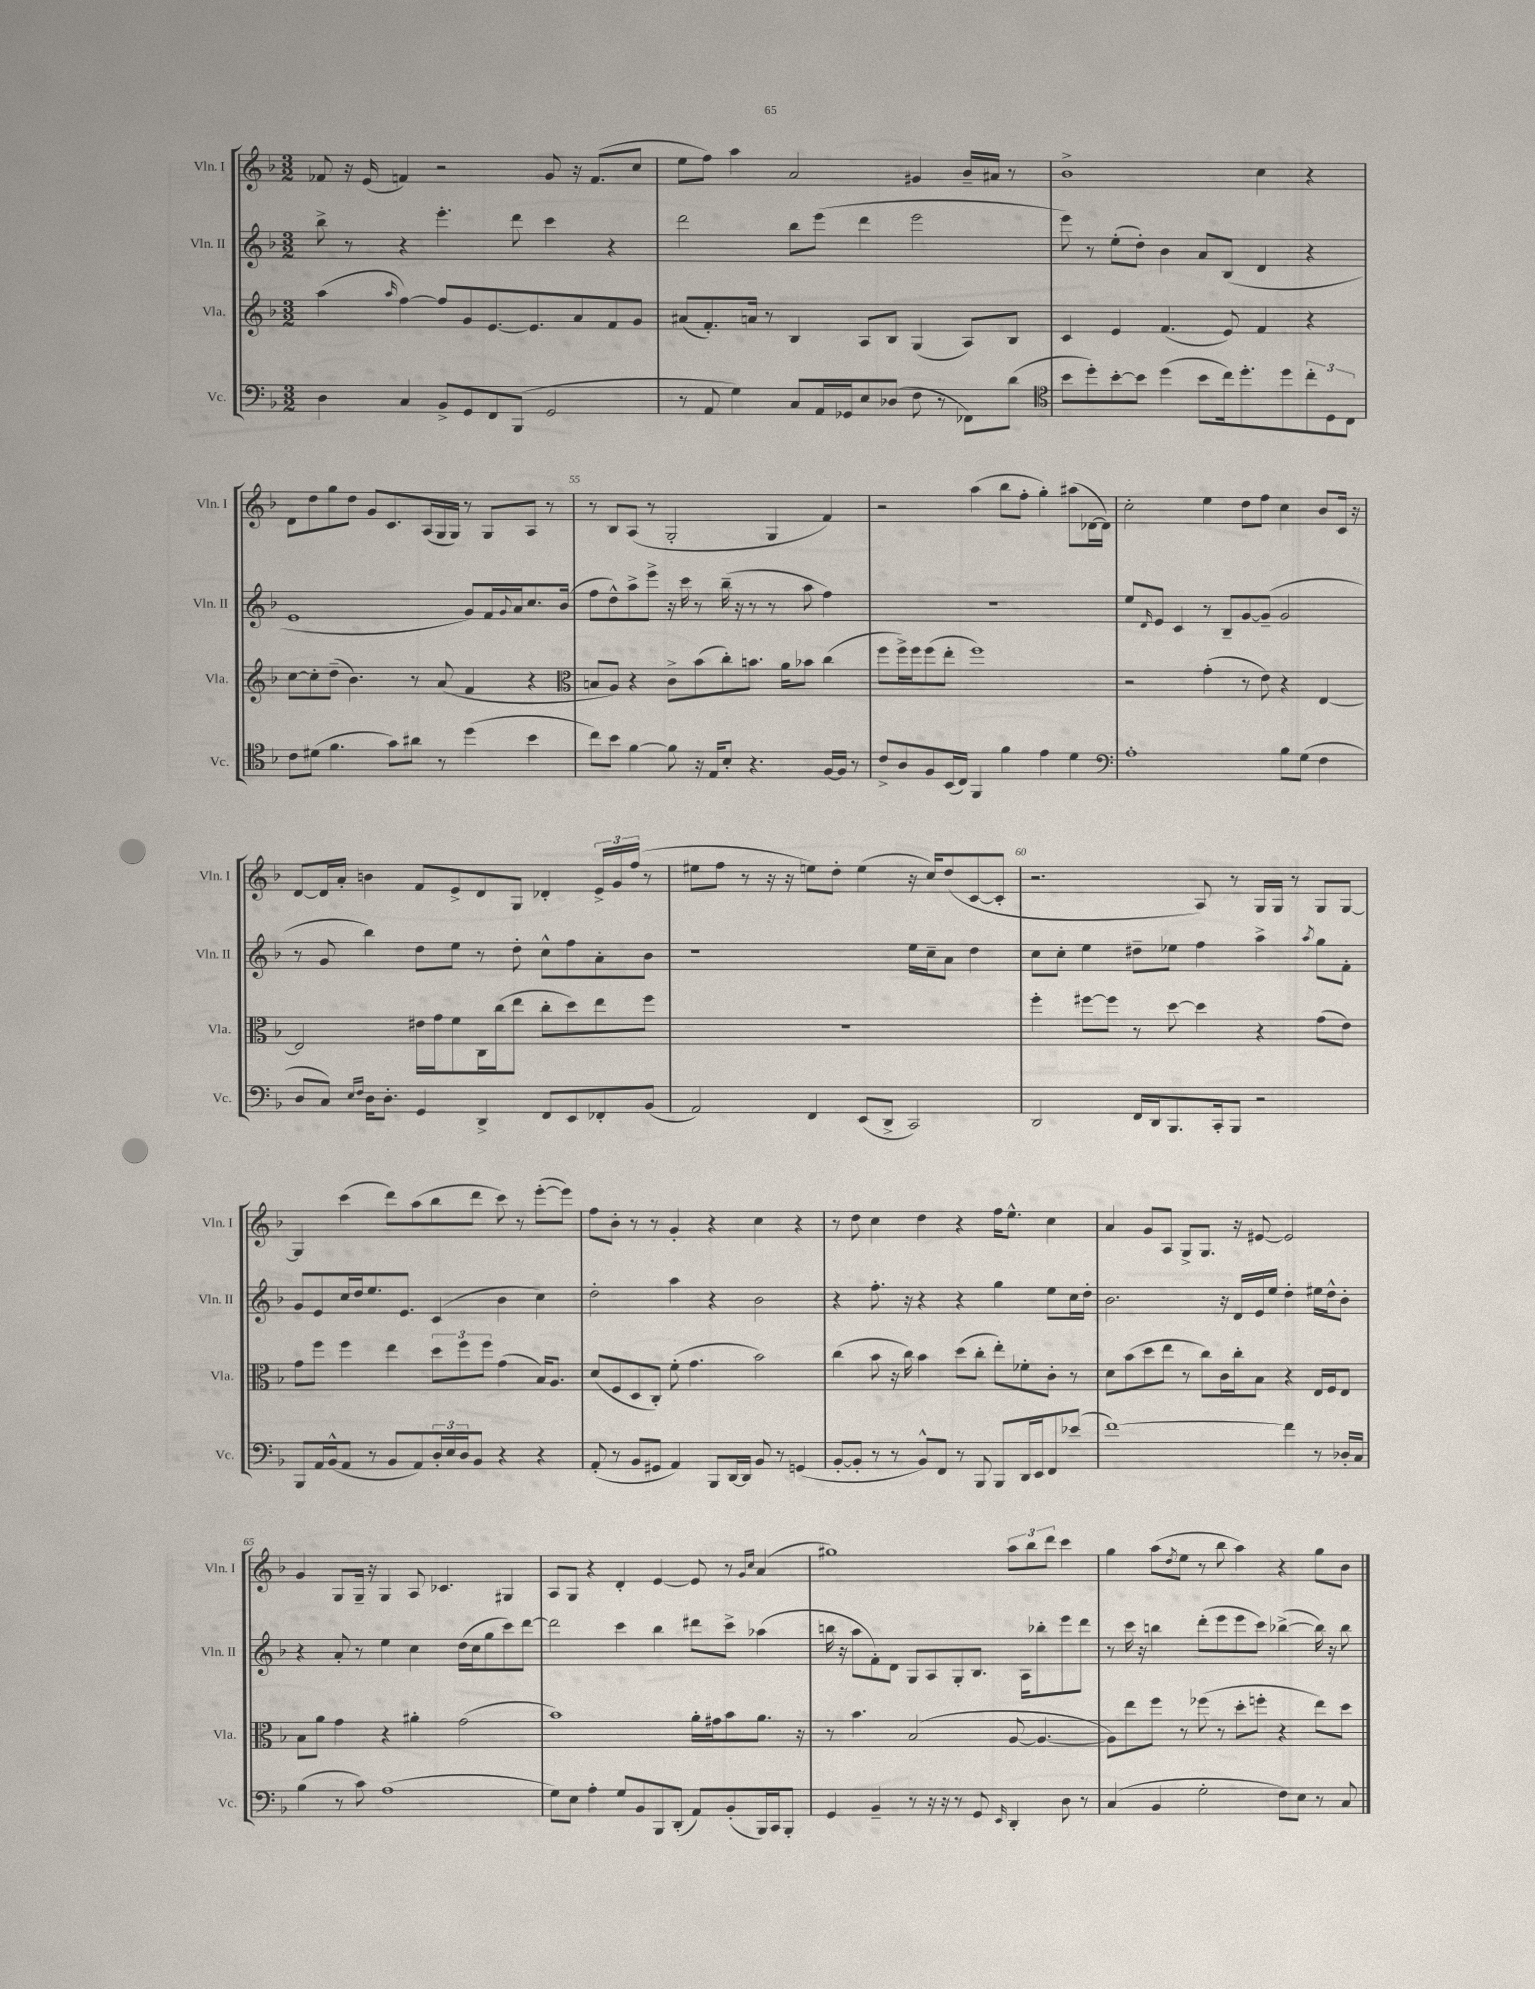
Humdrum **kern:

**kern	**kern	**kern	**kern
*staff4	*staff3	*staff2	*staff1
*clefF4	*clefG2	*clefG2	*clefG2
*k[b-]	*k[b-]	*k[b-]	*k[b-]
*M3/2	*M3/2	*M3/2	*M3/2
4D	(4aa	8bb-^	8f-
.	.	8r	16r
.	.	.	(16e
.	16qqaa	.	.
4C	[4ff)	4r	4f)
8BB-^	8ff]	4.eee'	2r
8GG	8g	.	.
8FF	[8.e	.	.
(8BBB-	.	8ddd	.
.	8.e]	.	.
2GG	.	4ccc	8g
.	8a	.	16r
.	.	.	(8.f
.	8f	4r	.
.	8g	.	8cc
=	=	=	=
8r	(8a#	2ddd	8ee
8AA	8.f')	.	8ff)
4G)	.	.	4aa
.	16a	.	.
.	8r	.	.
8C	4B-	8bb-	2a
16AA	.	(8eee	.
16GG-	.	.	.
8E	8A	4ddd	.
(8D-	8B-	.	.
8F	(4G	2eee	4g#
8r	.	.	.
8FF-)	8A)	.	16b-~
.	.	.	16a#
(8d	8B-	.	8r
=	=	=	=
*clefC4	*	*	*
8b-	4c	8eee)	1b-^
8dd')	.	8r	.
[8b-'	4e	(8ee'	.
8b-]	.	8dd')	.
(4dd	(4.f	4b-	.
8b-	.	8a	.
16cc)	8e)	(8B-	.
8.dd'	.	.	.
.	4f	4d	4cc
8dd	.	.	.
12cc'	4r	4r	4r
12D	.	.	.
12C	.	.	.
=	=	=	=
8c	[8cc	1e	8d
(8d#	8cc']	.	8dd
4.f	(8dd~	.	8gg
.	4.b-)	.	8dd
.	.	.	8g
8g)	.	.	8.c
8a#	8r	.	.
.	.	.	(16A
8r	(8a	.	16G
.	.	.	16G)
(4dd	4f	8g)	8r
.	.	16f	8G
.	.	8qqg	.
.	.	16a	.
4b-	4r	8.cc	8A
.	.	.	8r
.	.	(16b-	.
=	=	=	=
*	*clefC3	*	*
8cc)	8B	8ff	8r
8b-	8A)	8dd^^)	8B-
[4f	4r	8aa^	(8A
.	.	8eee^	8r
8f]	8c^	16r	2G'
.	.	16ccc	.
16r	(8b-	8r	.
16E	.	.	.
8B-'	8cc')	(16bb-~	.
.	.	16r	.
4.r	8.b	8r	.
.	.	8r	4G
.	16a	.	.
.	8b-	8aa	.
[16F	(4cc	4ff)	4f)
16F]	.	.	.
8r	.	.	.
=	=	=	=
8c^	8ff	1.r	2r
8A	16ff^)	.	.
.	16ff	.	.
8F	(8ff	.	.
(16BB-	8ee'	.	.
16C)	.	.	.
4FF	1ff)	.	(4aa
4f	.	.	8bb-
.	.	.	8ff'
4e	.	.	4gg')
4d	.	.	(8aa#
.	.	.	[16d-
.	.	.	16d-])
=	=	=	=
*clefF4	*	*	*
1A'	2r	8ee	2cc'
.	.	16qqd	.
.	.	8e	.
.	.	4c	.
.	(4g'	8r	4ee
.	.	8B-~	.
.	8r	[8g	8dd
.	8e)	(8g~]	8ff
8B-	4r	2g	4cc
(8G	.	.	.
4F	[4E	.	8b-
.	.	.	16c
.	.	.	16r
=	=	=	=
8D	2E]	8r	[8d
8C)	.	8g	16d]
.	.	.	16a'
16qqE	.	.	.
16qqF	.	.	.
16D	.	4bb-)	4b
8.D'	.	.	.
4GG	16e#	8dd	8f
.	16g	.	.
.	8f	8ee	8e^
4DD^	16C	8r	8d
.	(16cc	.	.
.	8ee	8dd'	8G
8FF	8cc'	8cc^^	4d-'
8EE	8dd)	8ff	.
8FF-'	8ee	8a'	24e^
.	.	.	24g
.	.	.	(24ff
(8BB-	8ff	8b-	8r
=	=	=	=
2AA)	1.r	1r	8ee#
.	.	.	8ff
.	.	.	8r
.	.	.	16r
.	.	.	16r
4FF	.	.	8ee)
.	.	.	8dd'
(8EE	.	.	(4ee
8DD^	.	.	.
2CC)	.	16ee	16r
.	.	16cc~	16cc)
.	.	8a	(8dd
.	.	4dd	[8c
.	.	.	8c']
=	=	=	=
2DD	4ff'	8cc	2.r
.	.	8cc'	.
.	[8ff#	4ee	.
.	8ff#]	.	.
16FF	8r	8dd#~	.
16DD	.	.	.
8.BBB-	[8dd	8ee-	.
.	4dd]	4ff	8A)
16CC'	.	.	.
8BBB-	.	.	8r
2r	4r	4aa^	16G
.	.	.	16G
.	.	.	8r
.	.	8qaa	.
.	(8g	8gg	8G
.	8e)	8f'	[8G
=	=	=	=
8BBB-	8g	8g	4G]
16AA	8ff	8e	.
(16BB-^^	.	.	.
8AA	4ff	16cc	(4ccc
.	.	16dd	.
8r	.	8.ee	.
8BB-	4ee	.	8ddd)
.	.	8.e	.
8AA)	.	.	(8aa
24D'	12dd	(4c	8bb-
24E	.	.	.
24D	12ff	.	.
8BB-	.	.	8ddd
.	12ff	.	.
4r	(4g	4b-	8ccc)
.	.	.	8r
4r	16B-)	4cc)	([8eee'
.	8.A	.	.
.	.	.	8eee])
=	=	=	=
(8AA'	(8d	2dd'	8ff
8r	8F	.	8b-'
8BB-	8D	.	8r
8GG#	8C')	.	8r
4AA)	(8f'	4aa	4g'
.	4.g	.	.
8BBB-	.	4r	4r
[16DD	.	.	.
16DD]	.	.	.
8BB-	2b-)	2b-	4cc
8r	.	.	.
(4GG	.	.	4r
=	=	=	=
[8BB-'	(4cc	4r	8r
8BB-']	.	.	8dd
8r	8b-	8.ff'	4cc
8r	16r	.	.
.	16cc)	16r	.
8BB-^^)	4b-	4r	4dd
8FF	.	.	.
8r	(8dd	4r	4r
8BBB-	8cc'	.	.
8BBB-	8ee')	4gg	16ff
.	.	.	8.ee^^
16DD	8f-'	.	.
16EE	.	.	.
8FF	8c'	8ee	4cc
(8e-	8r	16cc	.
.	.	16dd'	.
=	=	=	=
[1f)	8d	2.b-	4a
.	(8b-	.	.
.	8dd	.	8g
.	8ee	.	8A
.	8r	.	8G^
.	8cc)	.	8.G
.	16c	16r	.
.	16cc'	16d	16r
.	8B-	16e	[8e#
.	.	16ee	.
4f]	4r	4dd'	2e#]
8r	16E	16ee#	.
.	16F	16dd^^	.
16D-'	8E	8b-'	.
16C	.	.	.
=	=	=	=
(4B-	8B-	4r	4g
.	8a	.	.
8r	4g	8a'	8G
8c)	.	8r	16G~
.	.	.	16r
(1A	4r	4ee	4G
.	4a#'	4cc	8A
.	.	.	4.c-
.	(2g	(16dd	.
.	.	16cc	.
.	.	8gg	.
.	.	8ccc)	4G#
.	.	[8ddd	.
=	=	=	=
8G)	1b-)	2ddd]	8A
8E	.	.	8G
4A'	.	.	4r
8G	.	4ccc	4d'
8BB-	.	.	.
8BBB-	.	4bb-	[4e
(8DD'	.	.	.
8AA)	16a'	8ddd#	8e]
.	16g#	.	.
(8BB-'	8b-	8ccc^	8r
.	.	.	16qqg
.	.	.	16qqcc
16BBB-)	8.a	(4aa-	(4a
16CC	.	.	.
8BBB-'	.	.	.
.	16r	.	.
=	=	=	=
4GG	8r	16bb	1gg#)
.	.	16r	.
.	4.b-	8aa	.
4BB-~	.	8f')	.
.	.	8d	.
8r	(2B-	8G	.
16r	.	8A	.
16r	.	.	.
8r	.	8G'	.
8GG	.	8.B-	.
16qqEE	.	.	.
4DD'	[8A	.	12aa
.	.	16A	.
.	.	.	12bb-
.	4.A_	8bb-'	.
.	.	.	12ddd
8D	.	8eee	4ccc
8r	.	8ddd	.
=	=	=	=
(4C	8A])	8r	4gg
.	8ee	16ccc	.
.	.	16r	.
4BB-	8ff	4bb	(8aa
.	.	.	8qdd
.	8r	.	8ee
2G'	(8ff-	(8ddd'	8r
.	8r	8eee	8bb-
.	8dd'	8eee	4aa)
.	8ff'	8ccc)	.
8F)	4r	([4bb-^	4r
8E	.	.	.
8r	8ee)	16bb-])	8gg
.	.	16r	.
8C	8dd	8bb-	8b-
==	==	==	==
*-	*-	*-	*-
